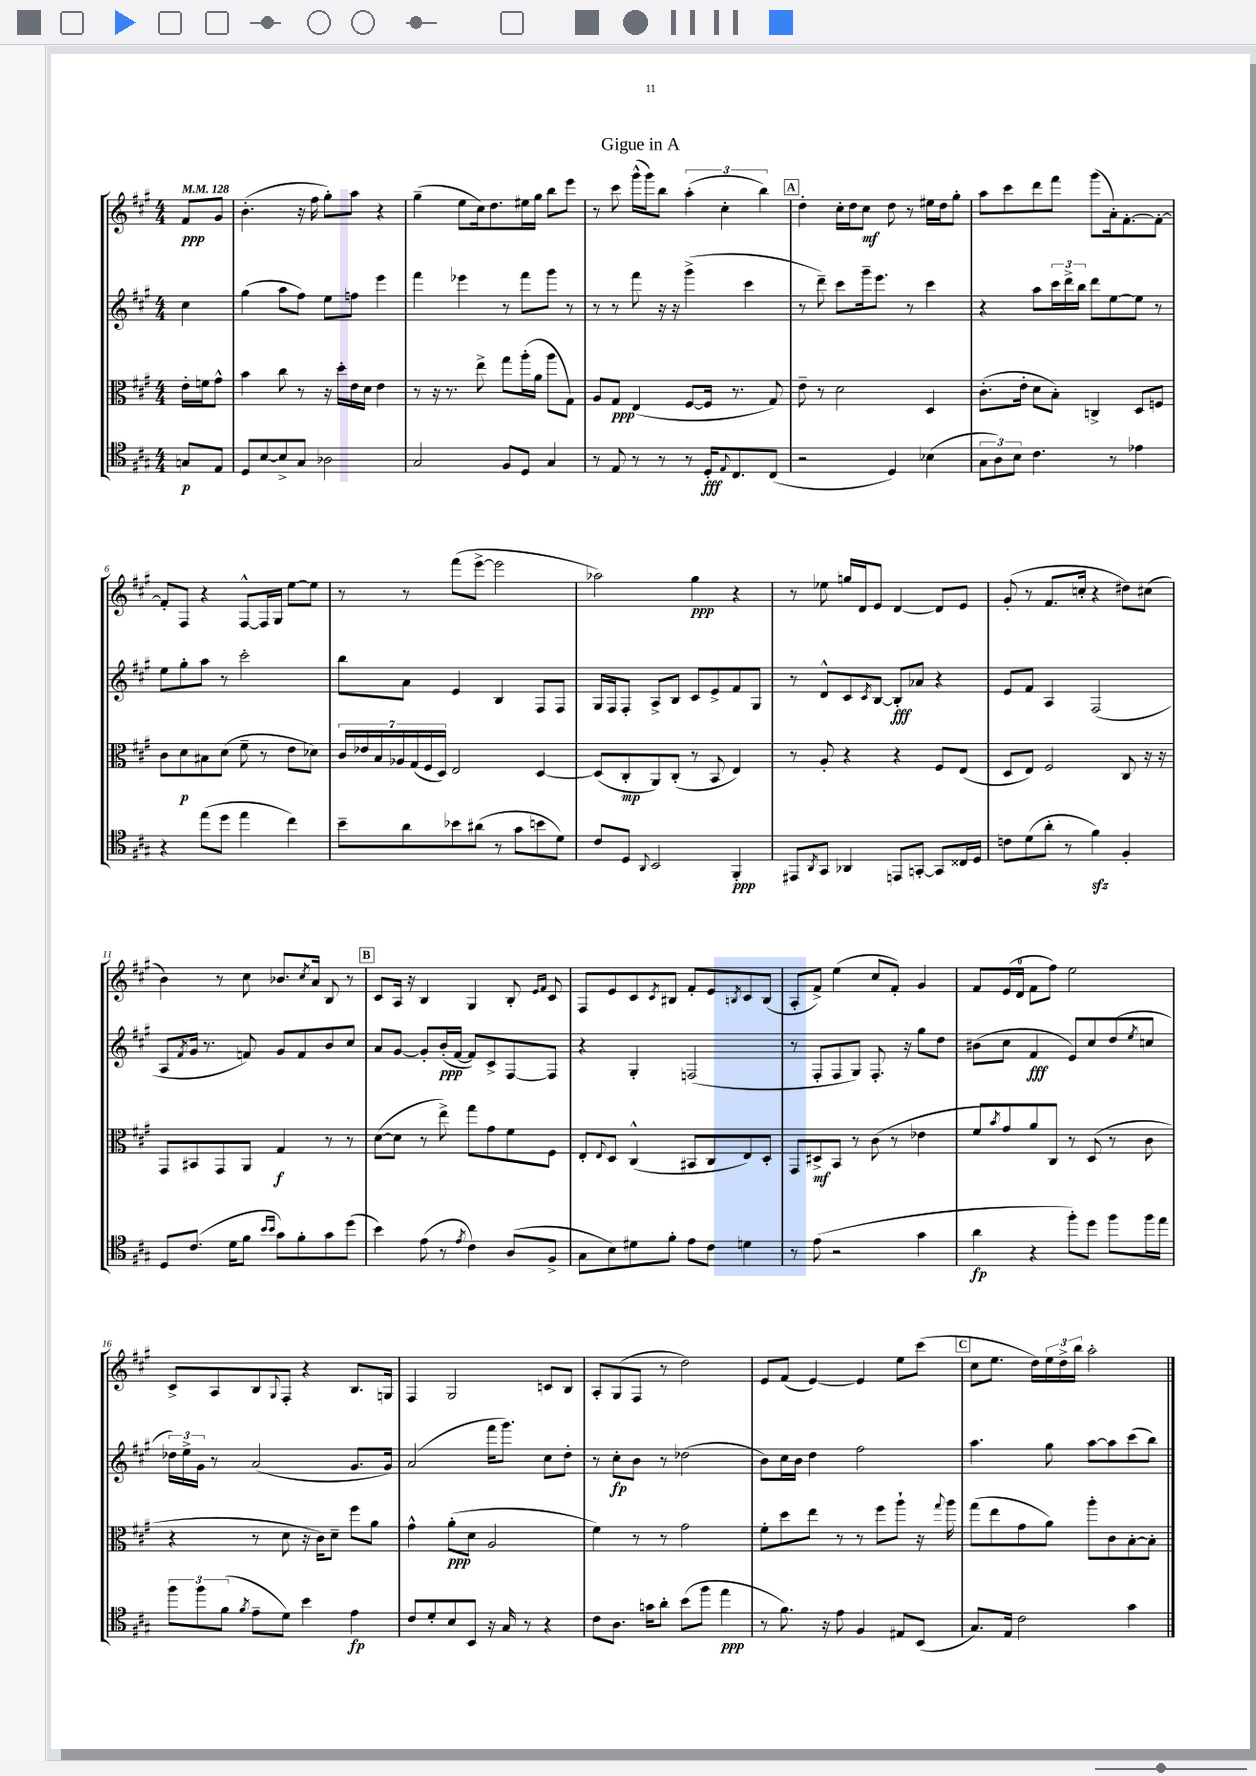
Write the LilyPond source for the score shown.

\header { title = "Gigue in A" }
<<
\new StaffGroup <<
\new Staff = "s0" {
    \clef treble \key a \major \numericTimeSignature \time 4/4 \partial 4 \tempo 4 = 128
    fis'8\ppp gis'8 |
    b'4.-.( r16 fis''16 gis''8-.) a''8 r4 |
    gis''4--( e''8 cis''16) d''8. eis''16 gis''16 b''8 e'''8 |
    r8 cis'''8 gis'''16-^( gis'''16) b''8 \tuplet 3/2 { a''4-.( cis''4-. b''4) } |
    \mark \markup { \box "A" } d''4-. cis''16-. d''16 cis''8\mf d''8 r8 eis''16 d''16 gis''8-. |
    a''8 cis'''8 d'''8 fis'''8 gis'''8( a'16-.) fis'8.~-. fis'8~-. |
    fis'8-. fis8 r4 fis8~-^ fis16 gis16 e''8~ e''8 |
    r8 r8 fis'''8( e'''8~-> e'''2 |
    aes''2) gis''4\ppp r4 |
    r8 ees''8 g''16 d'16 e'8 d'4~ d'8 e'8 |
    gis'8-.( r8 fis'8. c''16-. r4 dis''8) cis''8( |
    b'4) r8 cis''8 bes'8. \acciaccatura { cis''8 } a'16 b8 r8 |
    \mark \markup { \box "B" } cis'8 a16 r16 b4 gis4 b8-. \grace { e'16 fis'16 } cis'8 |
    fis8 e'8 cis'8 \acciaccatura { cis'8 } bis8 fis'8-. e'8 \acciaccatura { b8 } cis'8 b8( |
    a8-. fis'8->) e''4( cis''8 fis'8-.) gis'4 |
    fis'8 e'16( d'16-0 fis'8 fis''8) e''2 |
    cis'8-> a8 b8 \appoggiatura { gis8 } fis8-. r4 b8. g16 |
    fis4 gis2 c'8 b8 |
    a8-. gis8( fis8 r8 d''2) |
    e'8 fis'8( e'4~) e'4 e''8 cis'''8( |
    \mark \markup { \box "C" } cis''8 e''8. d''16) \tuplet 3/2 { e''16 d''16-> b''16 } a''2-. \bar "|." |
}
\new Staff = "s1" {
    \clef treble \key a \major \numericTimeSignature \time 4/4 \partial 4
    cis''4 |
    gis''4( a''8 fis''8) e''8 f''8 e'''4 |
    fis'''4 ees'''4 r8 fis'''8 gis'''8 r8 |
    r8 r8 fis'''8 r16 r16 gis'''4->( cis'''4 |
    \mark \markup { \box "A" } r8 d'''8--) cis'''8 gis'''16-- e'''8. r8 cis'''4 |
    r4 a''8 \tuplet 3/2 { cis'''16 d'''16-> b''16 } d'''8 e''8~ e''8 r8 |
    e''8 gis''8-. a''8 r8 cis'''2-. |
    b''8 a'8 e'4 b4 fis8 fis8 |
    gis16 fis16 fis8-. a8-> b8 cis'8 e'8-> fis'8 gis8 |
    r8 d'8-^ cis'8 \acciaccatura { cis'8 } b8~ b8-.\fff aes'8 r4 |
    e'8 fis'8 a4 fis2( |
    a8 \acciaccatura { fis'8 } gis'16 r8. f'8) gis'8 f'8 b'8 cis''8 |
    \mark \markup { \box "B" } a'8 gis'8~ gis'8-. b'16-.\ppp( fis'16~ fis'8) cis'8-> fis8~ fis8 |
    r4 gis4-. f2( |
    r8 fis8-. fis8 gis8) fis8.-. r16 gis''8 d''8 |
    bis'8( cis''8 fis'4\fff e'8) cis''8 d''8( \acciaccatura { e''8 } c''8 |
    \tuplet 3/2 { des''16) e''16-> gis'16 } r8 a'2( gis'8. gis'16) |
    a'2( fis'''16 gis'''8.) cis''8 d''8-. |
    r8 cis''8-.\fp b'8 r8 des''2( |
    b'8) cis''16 b'16 d''4 fis''2 |
    \mark \markup { \box "C" } a''4. gis''8 a''8~ a''8 cis'''8( b''8) \bar "|." |
}
\new Staff = "s2" {
    \clef alto \key a \major \numericTimeSignature \time 4/4 \partial 4
    e'16-. f'16 gis'8-^ |
    b'4 cis''8 r8 r16 d''16-. e'16 d'16 e'4 |
    r8 r16 r8. e''8-> gis''8 a''16-.( a'16 a''8 gis8) |
    a8 gis8\ppp e4( fis8~ fis16 r8. gis8) |
    \mark \markup { \box "A" } e'8-- r8 d'2 d4 |
    cis'8.-.( e'16-. d'8 b8-.) c4-> d8 f8 |
    cis'8 d'8\p bis8 d'8( fis'8-- r8 e'8 des'8) |
    \tuplet 7/4 { cis'16 ees'16 b16 aes16 gis16( fis16 d16) } e2 d4~ |
    d8( cis8-.\mp a,8) cis8-.( r8 b,8 e4) |
    r8 a8-. r4 r4 fis8 e8( |
    d8 e8) fis2 cis8 r16 r16 |
    gis,8 bis,8 gis,8 a,8 gis4\f r8 r8 |
    \mark \markup { \box "B" } d'8~( d'8 r8 e''8->) gis''8 gis'8 fis'8 fis8 |
    e8-. \appoggiatura { e8 } d8 cis4-^( bis,8 cis8 e8) d8-. |
    gis,8 dis8->\mf b,8 r8 cis'8( r8 ees'4 |
    fis'8 \acciaccatura { b'8 } gis'8) a'8 cis8 r8 d8( r8 cis'8 |
    r4 r8 d'8 r16 cis'16) d'8-- fis''8 a'8 |
    gis'4-^ a'8-.\ppp( d'8 a2 |
    fis'4) r8 r8 gis'2 |
    fis'8-. d''8 e''8 r8 r8 fis''8 a''8-! r16 \appoggiatura { gis''8 } a''16 |
    \mark \markup { \box "C" } gis''8( e''8 gis'8 a'8) a''8-. cis'8 b8~-. b8-. \bar "|." |
}
\new Staff = "s3" {
    \clef tenor \key a \major \numericTimeSignature \time 4/4 \partial 4
    g8\p e8 |
    d8 b8~ b8-> gis8 aes2 |
    gis2 fis8 d8 gis4 |
    r8 e8 r8 r8 r8 d16-.\fff \appoggiatura { e8 } cis8. cis8( |
    \mark \markup { \box "A" } r2 d4) bes4( |
    \tuplet 3/2 { gis8 a8) b8 } cis'4. r8 ees'4 |
    r4 e''8( d''8 e''4 cis''4) |
    b'8-- a'8 bes'8 ais'8( r8 gis'8 b'8 d'8) |
    cis'8 d8 \appoggiatura { a,8 } b,2 fis,4-.\ppp |
    eis,8 \acciaccatura { a,8 } gis,8 aes,4 e,8 g,8~-. g,8 cisis16 d16 |
    c'8 d'8( a'8-. r8 fis'4\sfz) fis4-. |
    d8 cis'8.( d'16 fis'8 \grace { b'16 b'16 } gis'8) fis'8-. gis'8 d''8( |
    \mark \markup { \box "B" } b'4) e'8( r8 \acciaccatura { e'8 } cis'4) a8( fis8-> |
    gis8 b8) dis'8 fis'8-. e'8 cis'8 d'4 |
    r8 e'8( r2 gis'4 |
    a'4\fp r4 fis''8-.) d''8 fis''8 fis''16 e''16 |
    \tuplet 3/2 { fis''8 fis''8 fis'8( } \acciaccatura { fis'8 } e'8-- d'8) b'4 e'4\fp |
    cis'8 d'8-. b8 b,8 r16 gis16 r8 r4 |
    cis'8 a8. g'16 a'8-. b'8( fis''8 e''4\ppp |
    r8 fis'8.) r16 e'8 fis4 eis8 b,8( |
    \mark \markup { \box "C" } gis8.) e16 cis'2 gis'4 \bar "|." |
}
>>
>>
